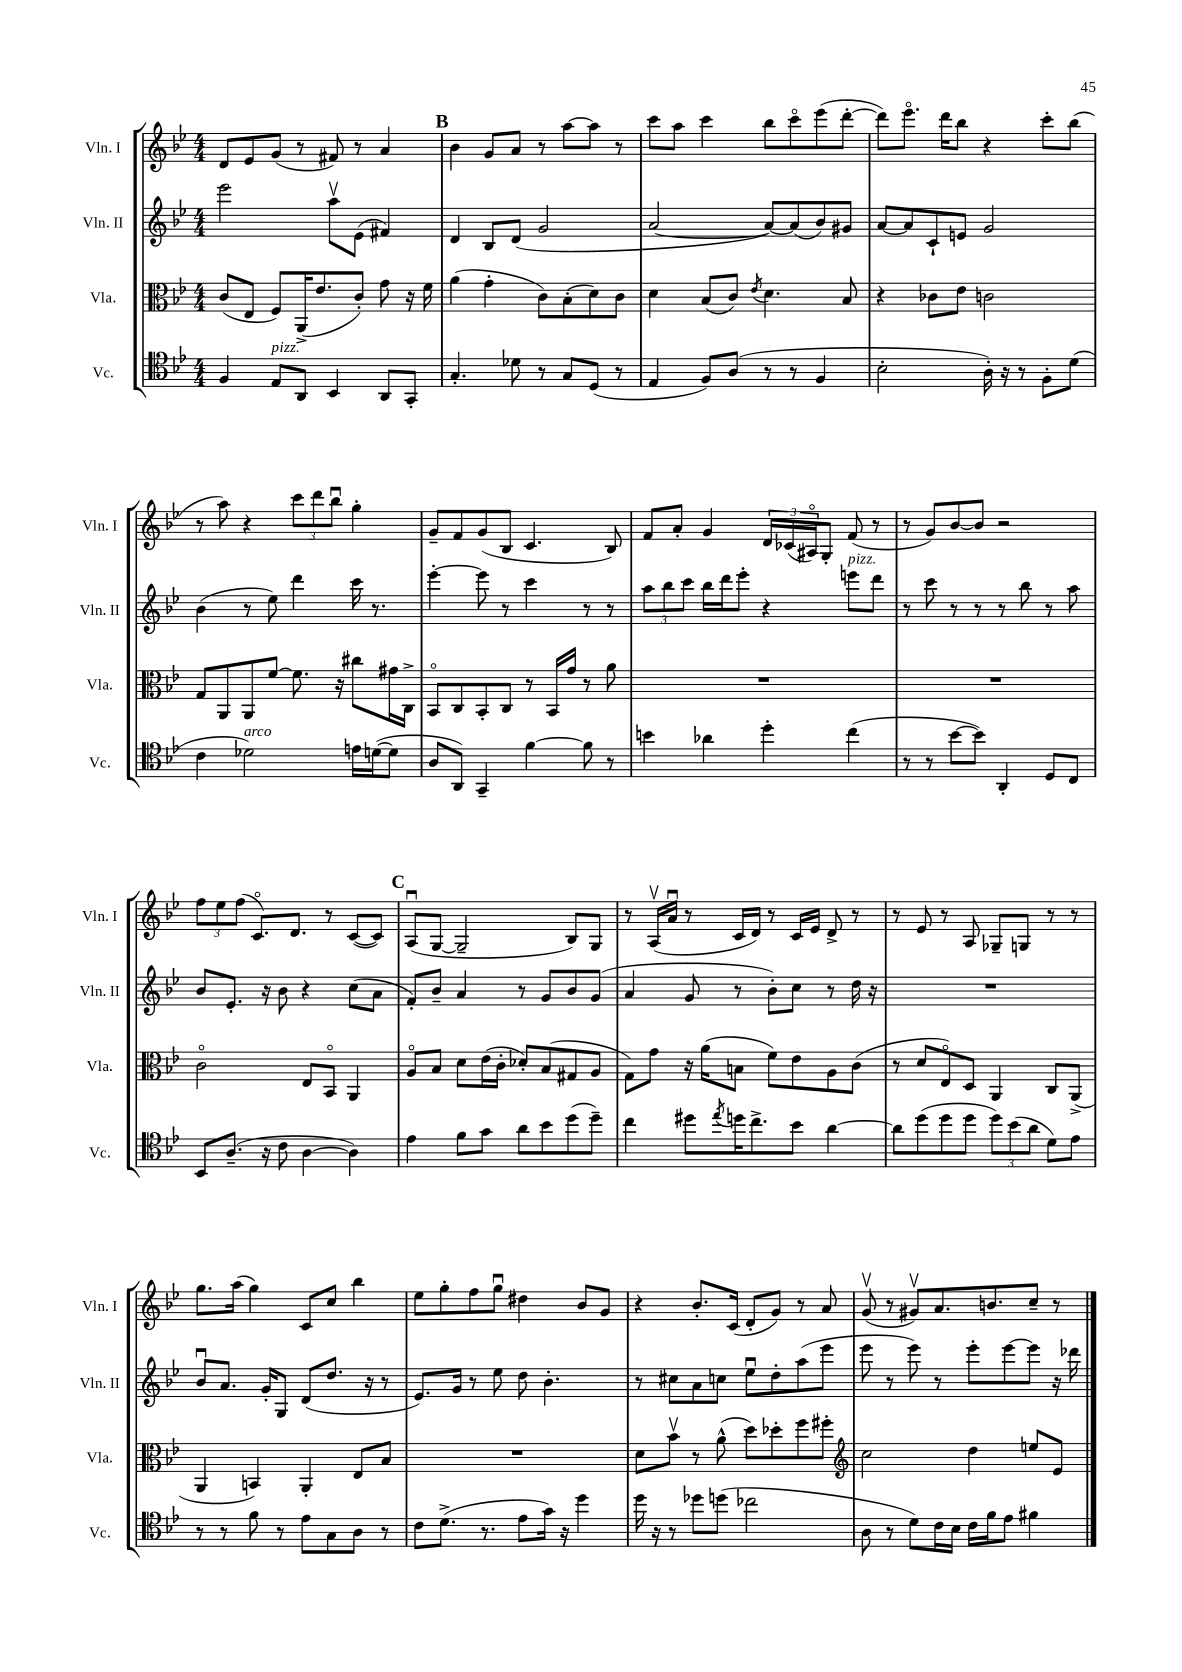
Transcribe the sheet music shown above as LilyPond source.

<<
\new StaffGroup <<
\new Staff = "s0" \with { instrumentName = "Vln. I" shortInstrumentName = "Vln. I" } {
    \clef treble \key bes \major \numericTimeSignature \time 4/4
    d'8 ees'8 g'8( r8 fis'8) r8 a'4 |
    \mark \markup { \bold "B" } bes'4 g'8 a'8 r8 a''8~ a''8 r8 |
    c'''8 a''8 c'''4 bes''8 c'''8\flageolet ees'''8( d'''8~-. |
    d'''8) ees'''8.\flageolet d'''16 bes''8 r4 c'''8-. bes''8( |
    r8 a''8) r4 \tuplet 3/2 { c'''8 d'''8 bes''8\downbow } g''4-. |
    g'8-- f'8 g'8( bes8 c'4. bes8) |
    f'8 a'8-. g'4 \tuplet 3/2 { d'16 ces'16( ais16\flageolet) } g8-. f'8( r8 |
    r8 g'8) bes'8~ bes'8 r2 |
    \tuplet 3/2 { f''8 ees''8 f''8( } c'8.\flageolet) d'8. r8 c'8~( c'8) |
    \mark \markup { \bold "C" } a8\downbow( g8~ g2-- bes8) g8 |
    r8 a16\upbow( a'16\downbow r8 c'16 d'16) r8 c'16 ees'16 d'8-> r8 |
    r8 ees'8 r8 a8 ges8-- g8 r8 r8 |
    g''8. a''16( g''4) c'8 c''8 bes''4 |
    ees''8 g''8-. f''8 g''8\downbow dis''4 bes'8 g'8 |
    r4 bes'8.-. c'16( d'8-. g'8) r8 a'8 |
    g'8\upbow( r8 gis'8\upbow) a'8. b'8. c''8-- r8 \bar "|." |
}
\new Staff = "s1" \with { instrumentName = "Vln. II" shortInstrumentName = "Vln. II" } {
    \clef treble \key bes \major \numericTimeSignature \time 4/4
    ees'''2 a''8\upbow ees'8( fis'4) |
    \mark \markup { \bold "B" } d'4 bes8 d'8( g'2 |
    a'2~ a'8~) a'8( bes'8) gis'8 |
    a'8~ a'8 c'8-! e'8 g'2 |
    bes'4( r8 ees''8) d'''4 c'''16 r8. |
    ees'''4~-. ees'''8 r8 c'''4 r8 r8 |
    \tuplet 3/2 { a''8 bes''8 c'''8 } bes''16 d'''16 ees'''8-. r4 e'''8^\markup { \italic "pizz." } d'''8 |
    r8 c'''8 r8 r8 r8 bes''8 r8 a''8 |
    bes'8 ees'8.-. r16 bes'8 r4 c''8( a'8 |
    \mark \markup { \bold "C" } f'8-.) bes'8-- a'4 r8 g'8 bes'8 g'8( |
    a'4 g'8 r8 bes'8-.) c''8 r8 d''16 r16 |
    R1 |
    bes'8\downbow a'8. g'16-. g8 d'8( d''8. r16 r8 |
    ees'8.) g'16 r8 ees''8 d''8 bes'4.-. |
    r8 cis''8 a'8 c''8 ees''8\downbow d''8-. a''8( ees'''8 |
    ees'''8 r8 ees'''8) r8 ees'''8-. ees'''8~ ees'''8 r16 des'''16 \bar "|." |
}
\new Staff = "s2" \with { instrumentName = "Vla." shortInstrumentName = "Vla." } {
    \clef alto \key bes \major \numericTimeSignature \time 4/4
    c'8( ees8 f8) a,16->( ees'8. c'8-.) g'8 r16 f'16 |
    \mark \markup { \bold "B" } a'4( g'4-. c'8) bes8-.( d'8) c'8 |
    d'4 bes8( c'8) \acciaccatura { ees'8 } d'4. bes8 |
    r4 ces'8 ees'8 c'2 |
    g8 a,8 a,8 f'8~ f'8. r16 cis''8 gis'16 c16-> |
    bes,8\flageolet c8 bes,8-. c8 r8 bes,16 g'16 r8 a'8 |
    R1 |
    R1 |
    c'2\flageolet ees8 bes,8\flageolet a,4 |
    \mark \markup { \bold "C" } a8\flageolet bes8 d'8 ees'16( c'16-. des'8-.) bes8( gis8 a8 |
    g8) g'8 r16 a'16( b8 f'8) ees'8 a8 c'8( |
    r8 d'8 ees8\flageolet) d8 a,4 c8 a,8->( |
    a,4 b,4) a,4-. ees8 bes8 |
    R1 |
    d'8 bes'8\upbow r8 a'8-^( d''8) des''8-. f''8 fis''8-. |
    \clef treble c''2 d''4 e''8 ees'8 \bar "|." |
}
\new Staff = "s3" \with { instrumentName = "Vc." shortInstrumentName = "Vc." } {
    \clef tenor \key bes \major \numericTimeSignature \time 4/4
    f4 ees8^\markup { \italic "pizz." } a,8 bes,4 a,8 g,8-. |
    \mark \markup { \bold "B" } g4.-. des'8 r8 g8 d8( r8 |
    ees4 f8) a8( r8 r8 f4 |
    bes2-. a16-.) r16 r8 f8-. d'8( |
    c'4 des'2^\markup { \italic "arco" }) e'16 d'16~( d'8 |
    a8 a,8) g,4-- f'4~ f'8 r8 |
    b'4 aes'4 d''4-. c''4( |
    r8 r8 bes'8~ bes'8) a,4-. d8 c8 |
    bes,8 a8.--( r16 c'8 a4~ a4) |
    \mark \markup { \bold "C" } ees'4 f'8 g'8 a'8 bes'8 d''8( d''8--) |
    c''4 dis''8 \acciaccatura { ees''8 } d''16 c''8.-> bes'8 a'4~ |
    a'8 d''8( d''8 d''8 \tuplet 3/2 { d''8) bes'8( a'8 } d'8) ees'8 |
    r8 r8 f'8 r8 ees'8 g8 a8 r8 |
    c'8 d'8.->( r8. ees'8 g'16) r16 d''4 |
    d''16 r16 r8 des''8 d''8( ces''2 |
    a8 r8 d'8) c'16 bes16 c'16 f'16 ees'8 fis'4 \bar "|." |
}
>>
>>
\layout { \context { \Score \remove "Bar_number_engraver" } }
